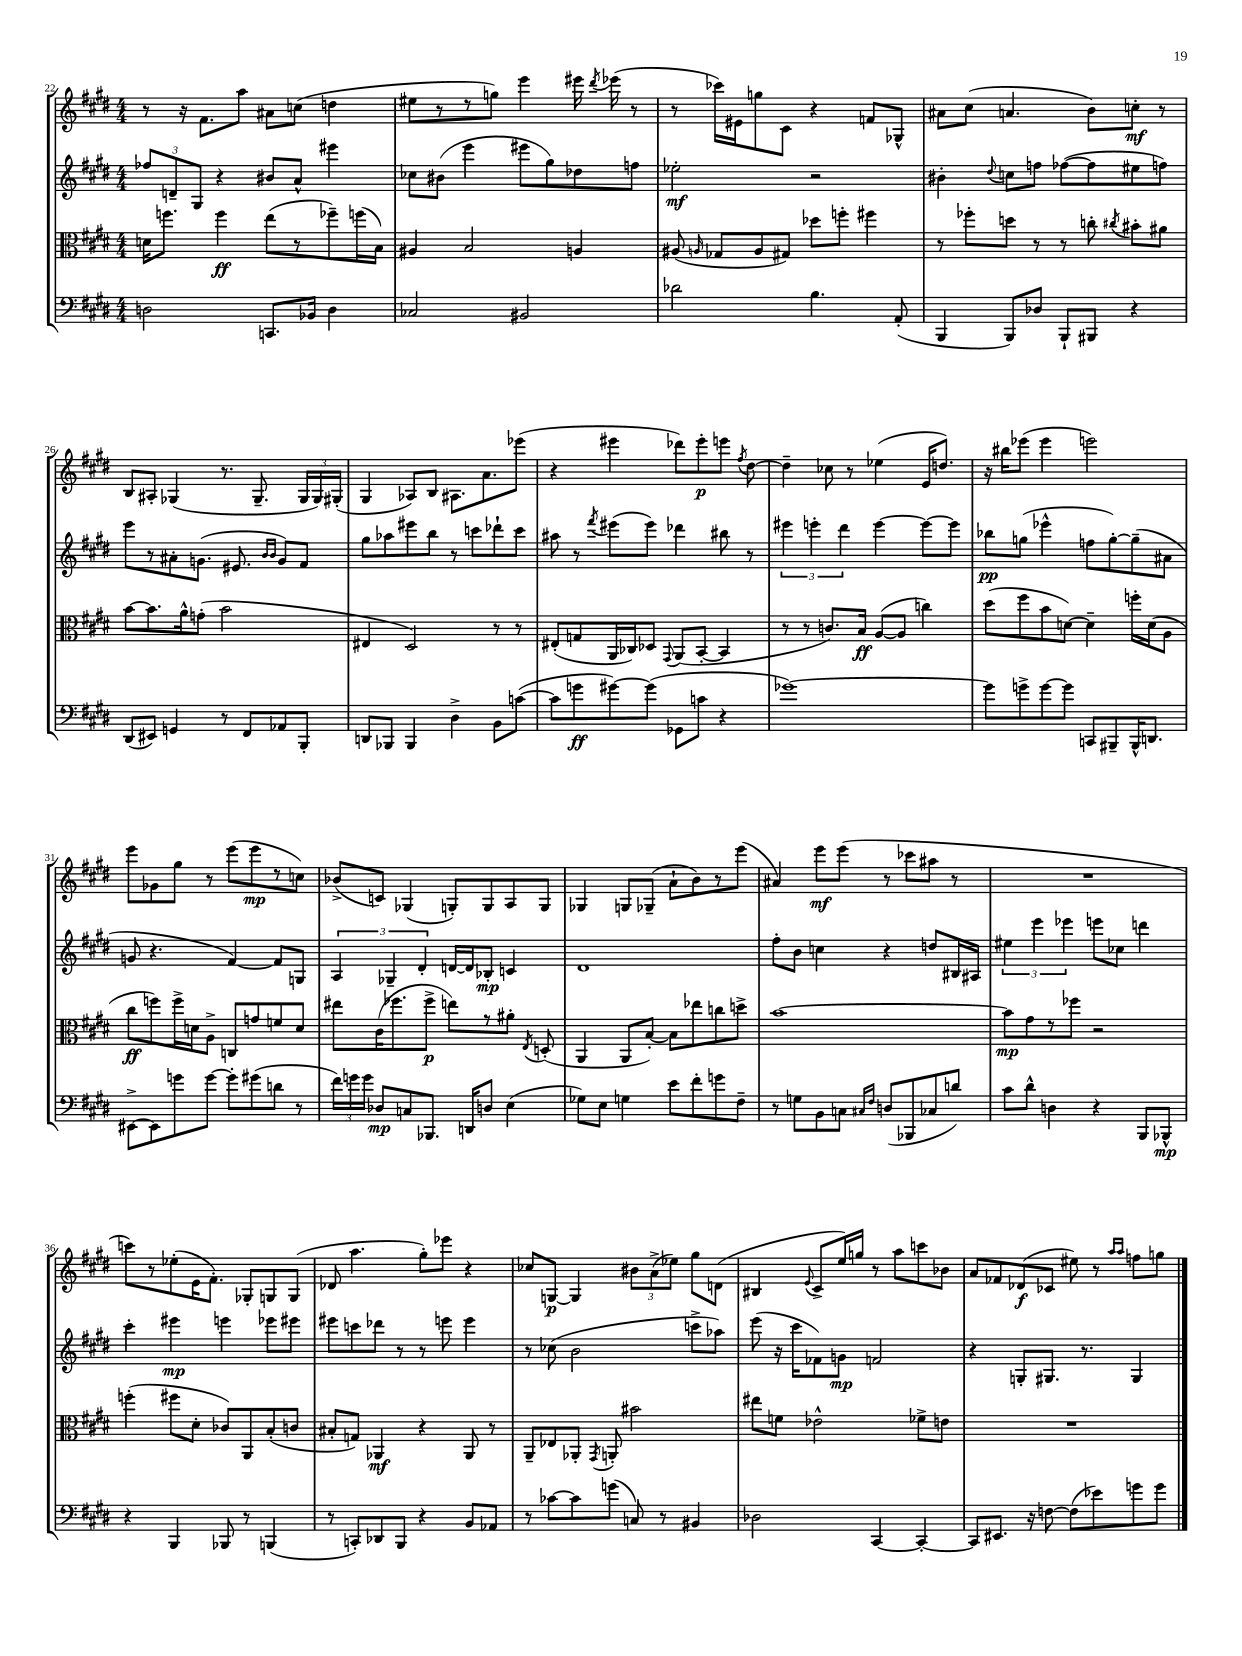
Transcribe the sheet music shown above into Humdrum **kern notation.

**kern	**dynam	**kern	**dynam	**kern	**dynam	**kern	**dynam
*part4	*part4	*part3	*part3	*part2	*part2	*part1	*part1
*staff4	*staff4	*staff3	*staff3	*staff2	*staff2	*staff1	*staff1
*clefF4	*	*clefC3	*	*clefG2	*	*clefG2	*
*k[f#c#g#d#]	*	*k[f#c#g#d#]	*	*k[f#c#g#d#]	*	*k[f#c#g#d#]	*
*M4/4	*	*M4/4	*	*M4/4	*	*M4/4	*
=22	=22	=22	=22	=22	=22	=22	=22
2Dn\	.	16dn\KL	.	12ff-X/L	.	8r	.
.	.	8.ffn\J	.	.	.	.	.
.	.	.	.	12dn~/	.	.	.
.	.	.	.	.	.	16r	.
.	.	.	.	12G#/J	.	.	.
.	.	.	.	.	.	8.f#\L	.
.	.	4ff\	ff	4r	.	.	.
.	.	.	.	.	.	8aa\J	.
8.CCn/L	.	(8ee\L	.	8b#X/L	.	8a#X\L	.
.	.	8r	.	8a^^/J	.	(8ccn\J	.
16BB-X/Jk	.	.	.	.	.	.	.
4D\	.	8ff-X~\)	.	4eee#X\	.	4ddn\	.
.	.	(16ffn\L	.	.	.	.	.
.	.	16B\JJ)	.	.	.	.	.
=23	=23	=23	=23	=23	=23	=23	=23
2C-X/	.	4A#X/	.	8cc-X\L	.	8ee#X\L	.
.	.	.	.	(8b#X\J	.	8r	.
.	.	2B/	.	4eee\	.	8r	.
.	.	.	.	.	.	8ggn\J)	.
2BB#X/	.	.	.	8eee#X\L	.	4eee\	.
.	.	.	.	8gg#\)	.	.	.
.	.	4An/	.	8dd-X\	.	16eee#X\	.
.	.	.	.	.	.	8qddd#/	.
.	.	.	.	.	.	(16eee-X\	.
.	.	.	.	8ffn\J	.	8r	.
=24	=24	=24	=24	=24	=24	=24	=24
2d-X\	.	(8A#X/	.	2ee-X'\	mf	8r	.
.	.	16qqAn/	.	.	.	.	.
.	.	8G-X/L	.	.	.	16ccc-X\LL)	.
.	.	.	.	.	.	16e#X\J	.
.	.	8A/	.	.	.	8ggn\	.
.	.	8G#X/J)	.	.	.	8c#\J	.
4.B\	.	8dd-X\L	.	2r	.	4r	.
.	.	8ffn'\J	.	.	.	.	.
.	.	4ff#X\	.	.	.	8fn/L	.
(8AA'/	.	.	.	.	.	8G-X^^/J	.
=25	=25	=25	=25	=25	=25	=25	=25
4BBB/	.	8r	.	4b#X'\	.	8a#X\L	.
.	.	8ff-X'\L	.	.	.	(8cc#\J	.
.	.	.	.	8qqdd#/	.	.	.
8BBB/L)	.	8ddn\J	.	8ccn\L	.	4.an/	.
8D-X/J	.	8r	.	8ffn\J	.	.	.
8BBB`/L	.	8r	.	([8ff-X\L	.	.	.
8BBB#X/J	.	8ccn'\	.	8ff-\]	.	8b\L)	.
.	.	8qcc#X/	.	.	.	.	.
4r	.	8b#X'\L	.	8ee#X\	.	8ccn'\J	mf
.	.	8a#X\J	.	8ffn\J)	.	8r	.
!!LO:LB:g=z
=26	=26	=26	=26	=26	=26	=26	=26
(8DD#/L	.	[8b\L	.	8eee\L	.	8B/L	.
8EE#X/J)	.	8.b\]	.	8r	.	8A#X'/J	.
4GGn/	.	.	.	8a#X'\	.	(4G-X/	.
.	.	16a^^\k	.	.	.	.	.
.	.	(8gn'\J	.	(8.gn\J	.	.	.
8r	.	2b\	.	.	.	8.r	.
.	.	.	.	8.e#X/	.	.	.
8FF#/L	.	.	.	.	.	.	.
.	.	.	.	.	.	8.G-~/	.
.	.	.	.	16qqb/LL	.	.	.
.	.	.	.	16qqb/JJ	.	.	.
8AA-X/	.	.	.	8g/L)	.	.	.
8BBB'/J	.	.	.	8f#/J	.	24G-/LL	.
.	.	.	.	.	.	24G-/)	.
.	.	.	.	.	.	(24G#X'/JJ	.
=27	=27	=27	=27	=27	=27	=27	=27
8DDn/L	.	4E#X/	.	8gg#\L	.	4G#/	.
8BBB-X/J	.	.	.	8aa-X\	.	.	.
4BBB-/	.	2D#/)	.	8eee#X\	.	8A-X/L)	.
.	.	.	.	8bb\J	.	8B/J	.
4D#^\	.	.	.	8r	.	8.A#X\L	.
.	.	.	.	8cccn\L	.	.	.
.	.	.	.	.	.	8.a\	.
8BB\L	.	8r	.	8ddd-X`\	.	.	.
([8cn\J	.	8r	.	8ccc\J	.	(8eee-X\J	.
=28	=28	=28	=28	=28	=28	=28	=28
8c\L]	.	(8E#X'/L	.	8aa#X\	.	4r	.
8gn\	ff	8Gn/	.	8r	.	.	.
.	.	.	.	8qfff#/	.	.	.
[8g#X\)	.	16AA/L	.	(8eee#X\L	.	4eee#X\	.
.	.	16C-X/J)	.	.	.	.	.
(8g#\J]	.	8D-X/J	.	8eee#\J)	.	.	.
.	.	8qqGG#/	.	.	.	.	.
8GG-X\L	.	(8AA/L	.	4ddd-X\	.	8ddd-X\L)	.
8cn\J	.	[8BB'/J	.	.	.	8eee#'\	p
4r	.	4BB/]	.	8bb#X\	.	8eeen\J	.
.	.	.	.	.	.	8qff#/	.
.	.	.	.	8r	.	[8dd#\	.
=29	=29	=29	=29	=29	=29	=29	=29
[1g-X)	.	8r	.	6eee#X\	.	4dd#~\]	.
.	.	8r	.	.	.	.	.
.	.	.	.	6eeen'\	.	.	.
.	.	8.cn/L)	.	.	.	8cc-X\	.
.	.	.	.	6ddd#\	.	.	.
.	.	.	.	.	.	8r	.
.	.	16B/Jk	ff	.	.	.	.
.	.	([8A/L	.	[4eee\	.	(4ee-X\	.
.	.	8A/J]	.	.	.	.	.
.	.	4ccn\)	.	8eee\L_	.	16e/KL	.
.	.	.	.	.	.	8.ddn/J)	.
.	.	.	.	8eee\J]	.	.	.
=30	=30	=30	=30	=30	=30	=30	=30
8g-\L]	.	(8dd#\L	.	8bb-X\L	pp	16r	.
.	.	.	.	.	.	16bb#X\KL	.
8gn^\	.	8ff#\	.	(8ggn\J	.	(8eee-X\J	.
[8g\	.	8b\	.	4eee-X^^\	.	4eee-\	.
8g\J]	.	[8dn\J)	.	.	.	.	.
8CCn/L	.	4d~\]	.	8ffn\L	.	2eeen\)	.
8BBB#X~/	.	.	.	[8gg'\)	.	.	.
16BBB#^^/K	.	16ffn'\LL	.	(8gg~\]	.	.	.
8.DDn/J	.	(16d\J	.	.	.	.	.
.	.	8A\J	.	8a#X\J	.	.	.
!!LO:LB:g=z
=31	=31	=31	=31	=31	=31	=31	=31
[8EE#X^\L	.	8cc#\L	ff	8gn/	.	8eee\L	.
8EE#\]	.	8ffn\)	.	4.r	.	8g-X\	.
8gn\	.	16ff^\L	.	.	.	8gg#\J	.
.	.	16dn\J	.	.	.	.	.
[8g\J	.	8A^\J	.	.	.	8r	.
8g'\L]	.	8Cn/L	.	[4f#/)	.	(8eee\L	.
(8g#X\	.	8gn/	.	.	.	8eee\	mp
8dn\J	.	8fn/	.	8f#/L]	.	8r	.
8r	.	8d/J	.	8Gn/J	.	8ccn\J)	.
=32	=32	=32	=32	=32	=32	=32	=32
24f#\LL)	.	8ee#X\L	.	6A/	.	(8b-X^/L	.
24gn\	.	.	.	.	.	.	.
24g\JJ	.	.	.	.	.	.	.
8D-X/L	mp	(16c#\K	.	.	.	8cn/J)	.
.	.	.	.	6G-X~/	.	.	.
.	.	8.ff-X\	.	.	.	.	.
8Cn/	.	.	.	.	.	(4G-X/	.
.	.	.	.	6d#'/	.	.	.
8.BBB-X/J	.	8ff-^\J	p	.	.	.	.
.	.	8een\L)	.	[16dn/LL	.	8Gn'/L)	.
16DDn/KL	.	.	.	16d/J]	.	.	.
8Dn/J	.	8r	.	8B-X'/J	mp	8G/	.
(4E\	.	8a#X'\J	.	4cn/	.	8A/	.
.	.	8qE/	.	.	.	.	.
.	.	(8Dn'/	.	.	.	8G/J	.
=33	=33	=33	=33	=33	=33	=33	=33
8G-X\L)	.	4AA/	.	1d#	.	4G-X/	.
8E\J	.	.	.	.	.	.	.
4Gn\	.	8AA/L	.	.	.	8Gn/L	.
.	.	[8B'/J)	.	.	.	(8G-X~/J	.
8e\L	.	8B\L]	.	.	.	8a`\L	.
8f#'\	.	8ee-X\	.	.	.	8b\)	.
8gn\	.	8ccn\	.	.	.	8r	.
8F#~\J	.	8ddn^\J	.	.	.	(8eee\J	.
=34	=34	=34	=34	=34	=34	=34	=34
8r	.	[1b	.	8ff#'\L	.	4a#X/)	.
8Gn\L	.	.	.	8b\J	.	.	.
8BB\	.	.	.	4ccn\	.	8eee\L	mf
8Cn\J	.	.	.	.	.	(8eee\J	.
16qqC#X/LL	.	.	.	.	.	.	.
16qqF#/JJ	.	.	.	.	.	.	.
(8Dn/L	.	.	.	4r	.	8r	.
8BBB-X/	.	.	.	.	.	8ccc-X\L	.
8C-X/	.	.	.	8ddn/L	.	8aa#X\J	.
8dn/J)	.	.	.	16B#X/L	.	8r	.
.	.	.	.	16A#X/JJ	.	.	.
=35	=35	=35	=35	=35	=35	=35	=35
8c#\L	.	8b\L]	mp	6ee#X\	.	1r	.
8d#^^\J	.	8g#\	.	.	.	.	.
.	.	.	.	6eee\	.	.	.
4Dn\	.	8r	.	.	.	.	.
.	.	.	.	6eee-X\	.	.	.
.	.	8ff-X\J	.	.	.	.	.
4r	.	2r	.	8eeen\L	.	.	.
.	.	.	.	8cc-X\J	.	.	.
8BBB/L	.	.	.	4dddn\	.	.	.
8BBB-X^^/J	mp	.	.	.	.	.	.
!!LO:LB:g=z
=36	=36	=36	=36	=36	=36	=36	=36
4r	.	(4ffn'\	.	4ccc#'\	.	8cccn\L)	.
.	.	.	.	.	.	8r	.
4BBB/	.	8ff#X\L	.	4eee#X\	mp	(8ee-X'\	.
.	.	8d#'\J	.	.	.	16e\K	.
.	.	.	.	.	.	8.f#'\J)	.
8BBB-X/	.	8c-X/L)	.	4eeen\	.	.	.
8r	.	8AA/	.	.	.	8G-X'/L	.
(4BBBn/	.	(8B'/	.	8eee-X\L	.	8Gn/	.
.	.	8cn/J	.	8eee#X\J	.	(8G/J	.
=37	=37	=37	=37	=37	=37	=37	=37
8r	.	8B#X'/L	.	8eee#X\L	.	8d-X/	.
8CCn'/L)	.	8Gn/J)	.	8cccn\	.	4.aa\	.
8DD-X/	.	4AA-X/	mf	8ddd-X\J	.	.	.
8BBB/J	.	.	.	8r	.	.	.
4r	.	4r	.	8r	.	8gg#'\L)	.
.	.	.	.	8eeen\	.	8eee-X\J	.
8BB/L	.	8AA-/	.	4eee\	.	4r	.
8AA-X/J	.	8r	.	.	.	.	.
=38	=38	=38	=38	=38	=38	=38	=38
8r	.	8AA~/L	.	8r	.	8cc-X/L	.
[8c-X\L	.	8E-X/	.	(8cc-X\	.	[8Gn/J	p
8c-\]	.	8AA-X'/J	.	2b\	.	4G/]	.
.	.	8qGG#/	.	.	.	.	.
(8gn\J	.	8AAn'/	.	.	.	.	.
8Cn/)	.	2b#X\	.	.	.	12b#X\L	.
.	.	.	.	.	.	(12a^\	.
8r	.	.	.	.	.	.	.
.	.	.	.	.	.	12ee-X\J)	.
4BB#X/	.	.	.	8cccn^\L	.	8gg#\L	.
.	.	.	.	8aa-X\J)	.	(8dn\J	.
=39	=39	=39	=39	=39	=39	=39	=39
2D-X\	.	8ee#X\L	.	(8eee\	.	4B#X/	.
.	.	8fn\J	.	16r	.	.	.
.	.	.	.	16ccc#\KL	.	.	.
.	.	.	.	.	.	8qqe/	.
.	.	2e-X^^\	.	8f-X\)	.	8c#^/L	.
.	.	.	.	8gn\J	mp	16ee/L)	.
.	.	.	.	.	.	16ggn/JJ	.
[4CC#/	.	.	.	2fn/	.	8r	.
.	.	.	.	.	.	8aa\L	.
4CC#'/_	.	8f-X^\L	.	.	.	8cccn\	.
.	.	8en\J	.	.	.	8b-X\J	.
=40	=40	=40	=40	=40	=40	=40	=40
8CC#/L]	.	1r	.	4r	.	8a/L	.
8.EE#X/J	.	.	.	.	.	8f-X/	.
.	.	.	.	8Gn'/L	.	(8d-X/	f
16r	.	.	.	.	.	.	.
[8Fn\	.	.	.	8.G#X/J	.	8c-X/J	.
(8F\L]	.	.	.	.	.	8ee#X\)	.
.	.	.	.	8.r	.	.	.
8e-X\)	.	.	.	.	.	8r	.
.	.	.	.	.	.	16qqaa/LL	.
.	.	.	.	.	.	16qqaa/JJ	.
8gn\	.	.	.	4G#/	.	8ffn\L	.
8g\J	.	.	.	.	.	8ggn\J	.
==	==	==	==	==	==	==	==
*-	*-	*-	*-	*-	*-	*-	*-
